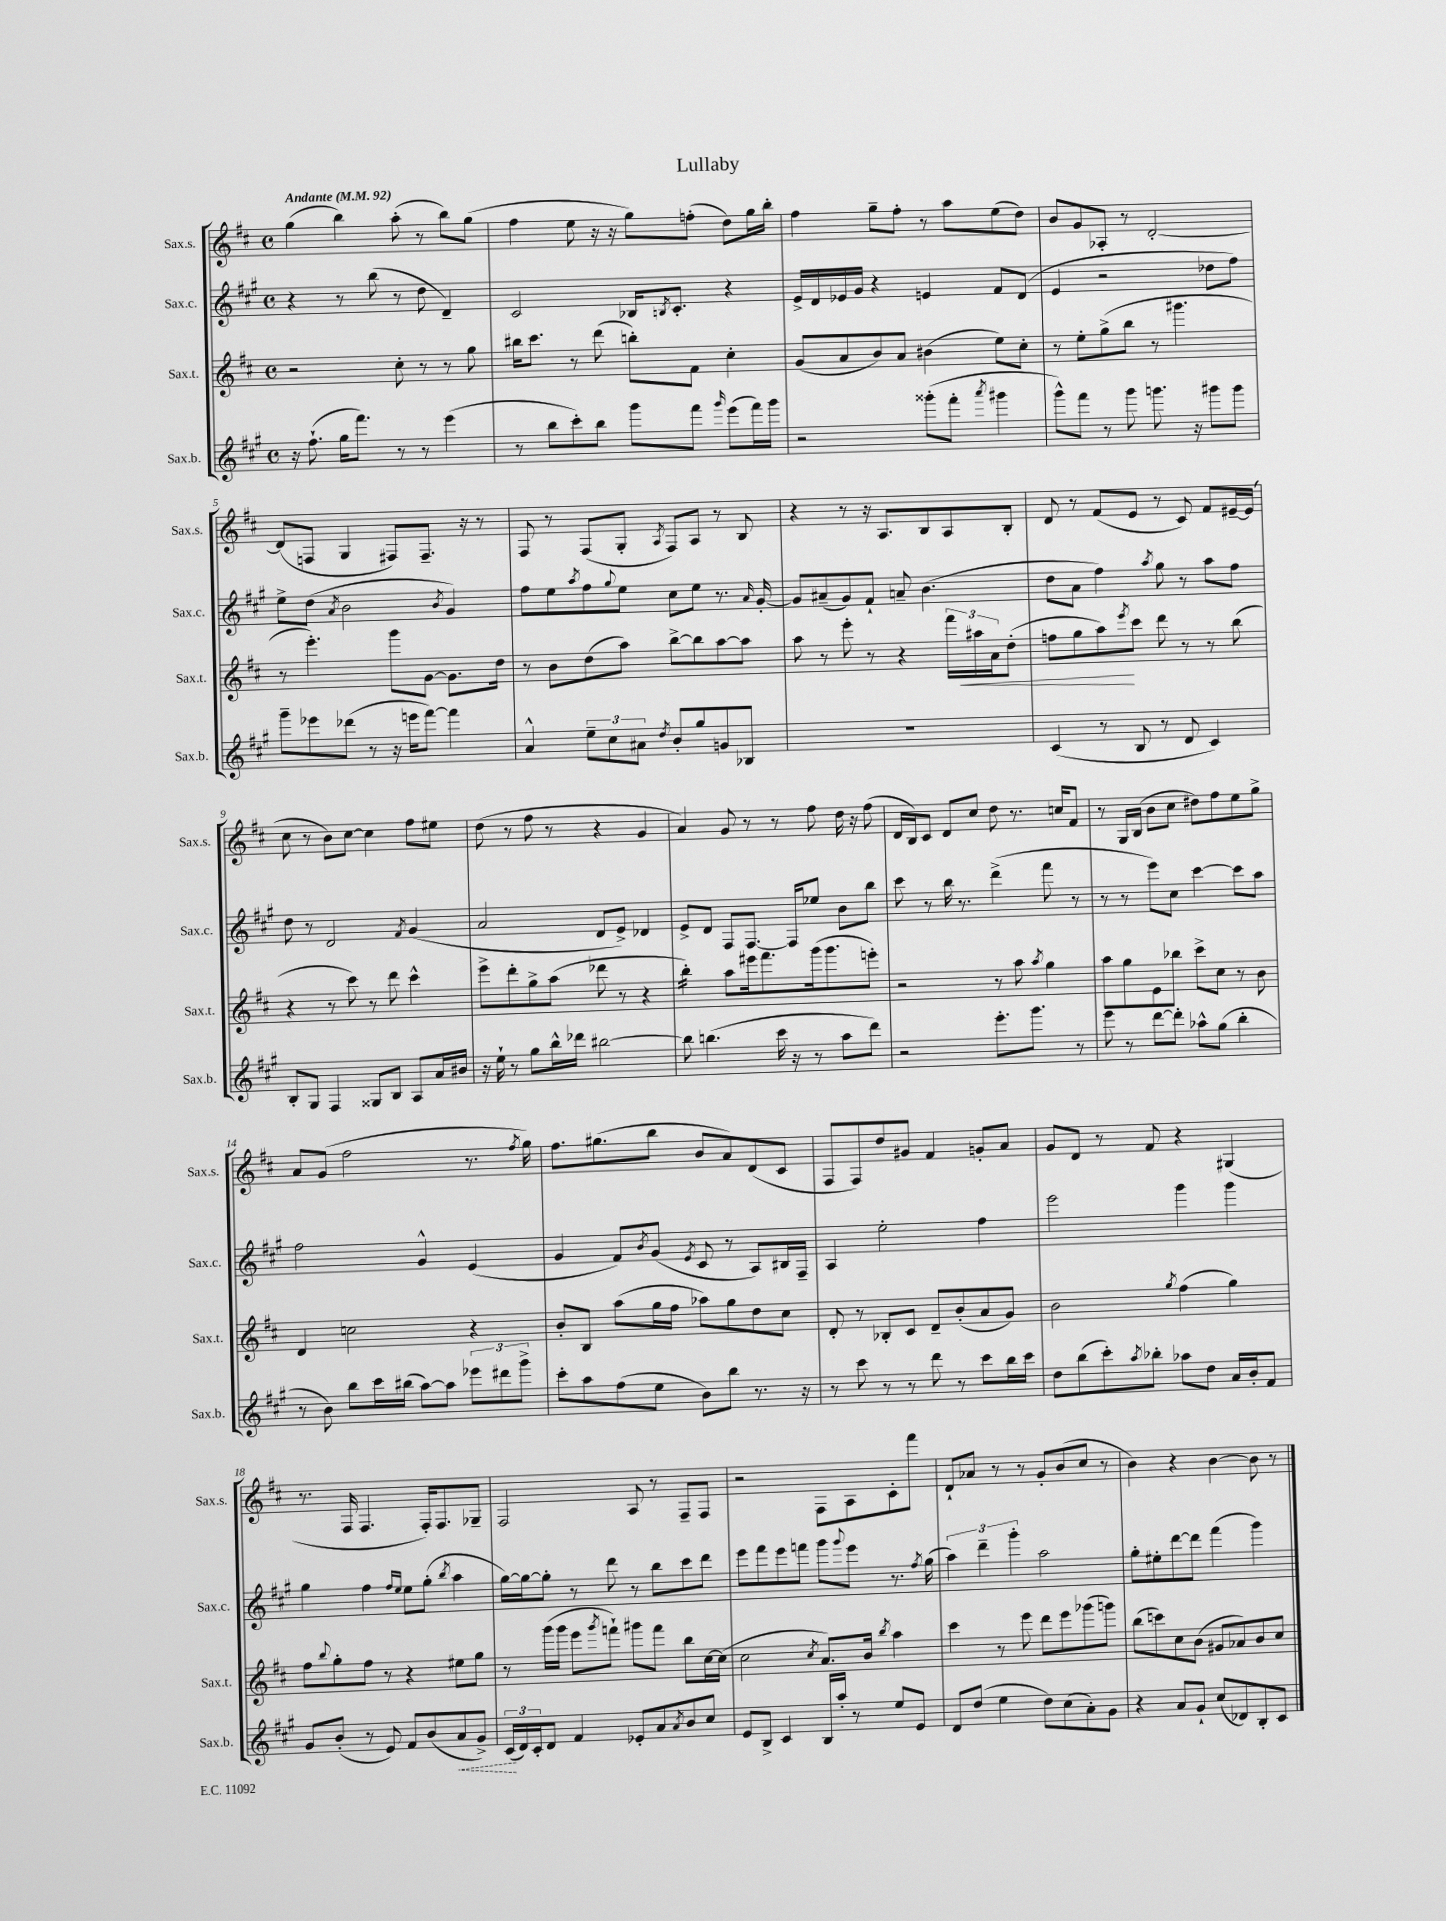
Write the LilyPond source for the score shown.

\header { title = "Lullaby" }
<<
\new StaffGroup <<
\new Staff = "s0" \with { instrumentName = "Sax.s." shortInstrumentName = "Sax.s." } {
    \clef treble \key d \major \defaultTimeSignature \time 4/4 \tempo "Andante" 4 = 92
    g''4( b''4) a''8-.( r8 b''8) g''8( |
    fis''4 e''8 r16 r16 g''8) f''8-.( d''8) g''16 b''16-. |
    fis''4 g''8-- fis''8-. r8 a''8 e''8( d''8) |
    b'8 g'8 aes8-. r8 d'2~-. |
    d'8( f8 g4 fis8) fis8.-- r16 r8 |
    fis8 r8 fis8( g8-. \acciaccatura { a8 } fis8) a8 r8 b8 |
    r4 r8 r16 a8. b8 a8 b8-. |
    d'8 r8 fis'8( e'8 r8 cis'8) fis'8 eis'16~-- eis'16( |
    cis''8 r8 b'8) cis''8~ cis''4 fis''8 eis''8 |
    d''8( r8 fis''8 r8 r4 g'4 |
    a'4) g'8 r8 r8 fis''8 d''16 r16 fis''8( |
    d'16 b16) cis'8 d'8 cis''8 d''8 r8. c''16 fis'8 |
    r8 g16 b16( b'8 cis''8 dis''8) fis''8 e''8 g''8-> |
    a'8 g'8( fis''2 r8. \acciaccatura { fis''8 } g''16) |
    fis''8. gis''8.( b''8 b'8 a'8) d'8( cis'8 |
    fis8 fis8) d''8 gis'8 fis'4 g'8-. a'8 |
    g'8 d'8 r8 fis'8 r4 gis4( |
    r8. fis16 fis4. fis16-.) fis8. ges8-- |
    fis2 a8 r8 fis8-- fis8 |
    r2 fis8 a8 cis'8-. fis'''8 |
    d'8-! aes'8 r8 r8 g'8-. b'8( cis''8 r8 |
    b'4) r4 b'4~ b'8 r8 \bar "|." |
}
\new Staff = "s1" \with { instrumentName = "Sax.c." shortInstrumentName = "Sax.c." } {
    \clef treble \key a \major \defaultTimeSignature \time 4/4
    r4 r8 b''8( r8 d''8 d'4--) |
    cis'2 bes16 \acciaccatura { b8 } cis'8.-. r4 |
    e'16-> d'16 ees'16 gis'16 r4 e'4 fis'8 d'8( |
    e'4 r2 des''8 fis''8) |
    e''8-> d''8( \acciaccatura { a'8 } b'2 \acciaccatura { b'8 } gis'4) |
    fis''8 e''8 \acciaccatura { a''8 } fis''8 \appoggiatura { gis''8 } e''8 cis''8 e''8 r8. \grace { a'16 } gis'16~-. |
    gis'8 ais'8--( gis'8) fis'8-! a'8-- b'4.( |
    d''8 a'8 fis''4) \acciaccatura { a''8 } gis''8 r8 a''8 fis''8 |
    d''8 r8 d'2 \acciaccatura { fis'8 } gis'4( |
    a'2 d'8 e'8->) des'4 |
    e'8-> d'8 fis8 fis8.~ fis16 ees''8 b'8 b''8 |
    cis'''8 r8 b''16 r8. d'''4->( fis'''8 r8 |
    r8 r8 e'''8) cis''8 cis'''4~ cis'''8 a''8 |
    fis''2 gis'4-^ e'4( |
    gis'4 fis'8) \acciaccatura { b'8 } gis'8( \acciaccatura { e'8 } cis'8 r8 a8) bis16 fis16-- |
    a4 e''2-. fis''4 |
    e'''2 gis'''4 gis'''4 |
    gis''4 fis''4 \grace { fis''16 e''16 } e''8 gis''8-.( \acciaccatura { b''8 } a''4 |
    gis''16~) gis''16~ gis''8-. r8 d'''8 r8 b''8 cis'''8 d'''8 |
    e'''8 fis'''8 e'''8 f'''8 gis'''8 \appoggiatura { gis'''8 } e'''8 r8. \acciaccatura { fis''8 } gis''16( |
    \tuplet 3/2 { a''4) d'''4-- gis'''4-. } a''2 |
    gis''8-. eis''8-. d'''8~ d'''8 fis'''4( gis'''4) \bar "|." |
}
\new Staff = "s2" \with { instrumentName = "Sax.t." shortInstrumentName = "Sax.t." } {
    \clef treble \key d \major \defaultTimeSignature \time 4/4
    r2 cis''8-. r8 r8 g''8 |
    bis''16 cis'''8. r8 d'''8( b''8-.) fis'8 cis''4-. |
    g'8( a'8 b'8) a'8 bis'4( e''8) cis''8-. |
    r8 e''8-. g''8->( b''8 r8 gis'''4. |
    r8 e'''4.-.) g'''8 g'8~ g'8. d''16 |
    r8 b'8 d''8( a''8) b''8~-> b''8 a''8~ a''8 |
    a''8 r8 e'''8-. r8 r4 \tuplet 3/2 { fis'''16 ais''16\< a'16 } d''8-.( |
    f''8 g''8 a''8\!) \acciaccatura { e'''8 } cis'''8 d'''8 r8 r8 b''8( |
    r4 r8 cis'''8) r8 d'''8 cis'''4-^ |
    e'''8-> d'''8-. g''8-> a''8( des'''8 r8 r4 |
    b''4:16-.) a''8 eis'''16 fis'''8. g'''16( g'''8. e'''8-.) |
    r2 r8 a''8 \acciaccatura { a''8 } g''4 |
    a''8 g''8 e'8 bes''8 cis'''8-> cis''8 r8 b'8 |
    d'4 c''2 r4 |
    b'8-. b8 a''8( g''16 fis''16 aes''8) g''8 d''8 cis''8 |
    d'8-. r8 bes8-. cis'8 d'8-- b'8-.( a'8 g'8) |
    b'2 \acciaccatura { g''8 } fis''4( g''4) |
    fis''8 \appoggiatura { b''8 } g''8-. fis''8 r8 r4 eis''8 g''8 |
    r8 g'''16( g'''16 e'''8 \acciaccatura { g'''8 } f'''8-!) gis'''8 f'''8 b''8 cis''16~ cis''16( |
    cis''2 \acciaccatura { cis''8 } a'8.) b'16 \acciaccatura { b''8 } a''4 |
    cis'''4 r8 e'''8 d'''8 e'''8 ges'''8( g'''8) |
    b''8( c'''8) cis''8 b'8( gis'8 aes'8) b'8 cis''8 \bar "|." |
}
\new Staff = "s3" \with { instrumentName = "Sax.b." shortInstrumentName = "Sax.b." } {
    \clef treble \key a \major \defaultTimeSignature \time 4/4
    r16 fis''8.-!( gis''16 fis'''8.) r8 r8 e'''4( |
    r8 b''8 cis'''8-.) b''8 gis'''8 fis'''8 \grace { gis'''16 } e'''8( fis'''16) gis'''16 |
    r2 gisis'''8-.( fis'''8-. \acciaccatura { a'''8 } gis'''4 |
    gis'''8-^) fis'''8 r8 gis'''8 g'''8. r16 gis'''8 gis'''8 |
    gis'''8-- ees'''8 des'''8( r8 r16 e'''16 fis'''8~) fis'''4 |
    a'4-^ \tuplet 3/2 { e''8-- cis''8 ais'8 } \acciaccatura { d''8 } b'8-. gis''8 g'8 bes8 |
    R1 |
    cis'4( r8 b8 r8 d'8 cis'4) |
    b8-. gis8 fis4 gisis8 b8 a8 a'16 bis'16 |
    r16 e''16-! r8 gis''8 b''16-^ des'''16 bis''2~ |
    bis''8 b''4.( cis'''16 r16 r8 a''8 d'''8) |
    r2 e'''8.-. gis'''8. r8 |
    e'''8 r8 d'''8~ d'''8-. aes''8-^ gis''8( b''4-. |
    r8 b'8) b''8 cis'''16 bis''16( a''8~) a''8 \tuplet 3/2 { ees'''8 dis'''8 gis'''8-> } |
    cis'''8-. a''8 fis''8( e''8 b'8) b''8 r8. r16 |
    r8 cis'''8 r8 r8 d'''8 r8 cis'''8 b''16 cis'''16 |
    d''8 b''8( cis'''8-.) \acciaccatura { a''8 } bes''8-. aes''8 d''8 a'16 b'16-. fis'8 |
    gis'8 b'8-.( r8 e'8) fis'8 b'8( \once \override Hairpin.style = #'dashed-line a'8\< gis'8->) |
    \tuplet 3/2 { cis'16\!( d'16) cis'16-. } d'8 fis'4 ees'8-. a'8 \acciaccatura { a'8 } b'8 cis''8 |
    e'8 b8-> cis'4 b16 a''16-. r8 e''8 e'8 |
    d'8 d''8( e''4 d''8) cis''8( a'8-.) gis'8 |
    r4 a'8 gis'8-! cis''8( des'8) b8-. cis'8 \bar "|." |
}
>>
>>
